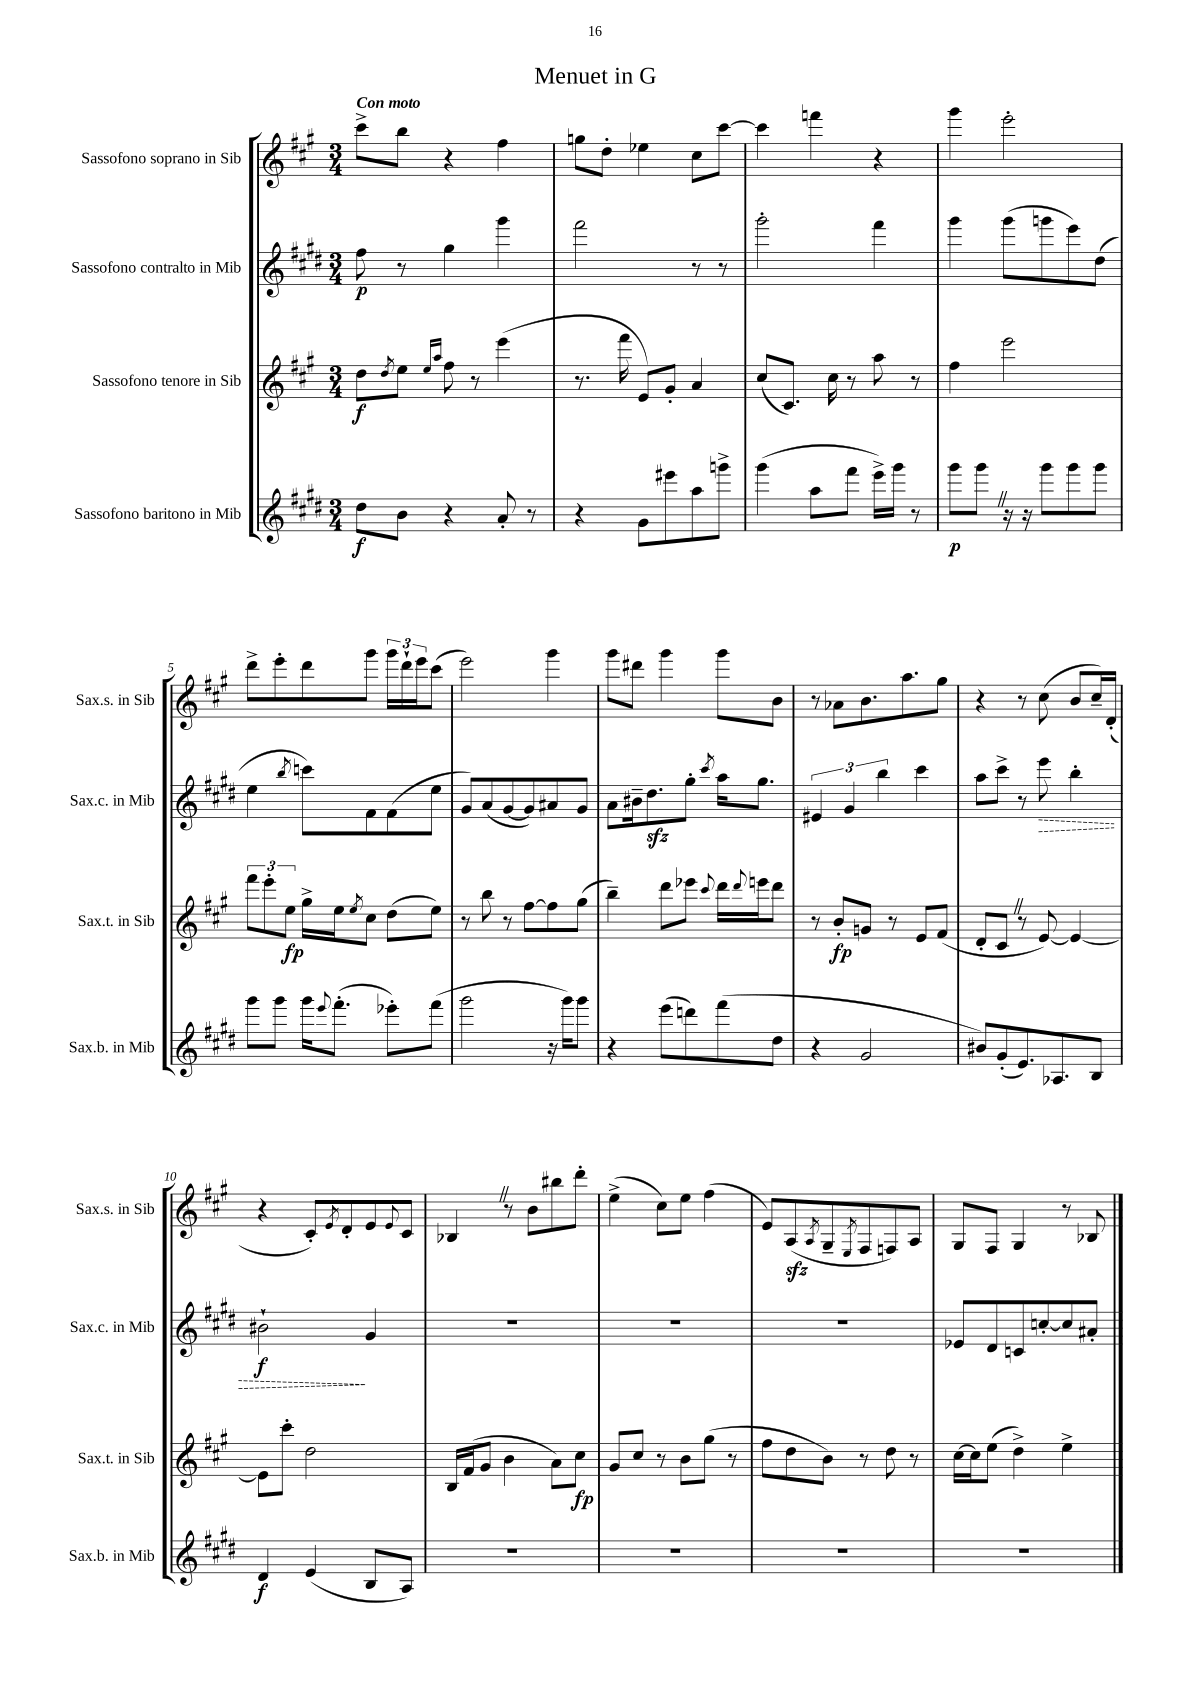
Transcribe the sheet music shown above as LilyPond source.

\header { title = "Menuet in G" }
<<
\new StaffGroup <<
\new Staff = "s0" \with { instrumentName = "Sassofono soprano in Sib" shortInstrumentName = "Sax.s. in Sib" } {
    \clef treble \key a \major \numericTimeSignature \time 3/4 \tempo "Con moto"
    cis'''8-> b''8 r4 fis''4 |
    g''8 d''8-. ees''4 cis''8 cis'''8~ |
    cis'''4 f'''4 r4 |
    gis'''4 e'''2-. |
    d'''8-> e'''8-. d'''8 gis'''8 \tuplet 3/2 { gis'''16 d'''16-! e'''16 } cis'''8( |
    e'''2) gis'''4 |
    gis'''8 dis'''8 gis'''4 gis'''8 b'8 |
    r8 aes'8 b'8. a''8. gis''8 |
    r4 r8 cis''8( b'8 cis''16--) d'16-.( |
    r4 cis'8-.) \acciaccatura { e'8 } d'8-. e'8 \appoggiatura { e'8 } cis'8 |
    bes4 \once \override BreathingSign.text = \markup { \musicglyph "scripts.caesura.straight" } \breathe r8 b'8 bis''8 d'''8-. |
    e''4->( cis''8) e''8 fis''4( |
    e'8) a8\sfz( \acciaccatura { a8 } gis8-- \acciaccatura { e8 } fis8 f8) a8 |
    gis8 fis8 gis4 r8 bes8 \bar "|." |
}
\new Staff = "s1" \with { instrumentName = "Sassofono contralto in Mib" shortInstrumentName = "Sax.c. in Mib" } {
    \clef treble \key e \major \numericTimeSignature \time 3/4
    fis''8\p r8 gis''4 gis'''4 |
    fis'''2 r8 r8 |
    gis'''2-. fis'''4 |
    gis'''4 gis'''8( g'''8 e'''8) dis''8( |
    e''4 \acciaccatura { b''8 } c'''8) fis'8 fis'8( e''8 |
    gis'8) a'8( gis'8~ gis'8) ais'8 gis'8 |
    a'8 bis'16-- dis''8.\sfz gis''8-. \acciaccatura { cis'''8 } a''16 gis''8. |
    \tuplet 3/2 { eis'4 gis'4 b''4 } cis'''4 |
    a''8 cis'''8-> r8 \once \override Hairpin.style = #'dashed-line e'''8\> b''4-. |
    bis'2-!\f\! gis'4 |
    R2. |
    R2. |
    R2. |
    ees'8 dis'8 c'8 c''8~-. c''8 ais'8-. \bar "|." |
}
\new Staff = "s2" \with { instrumentName = "Sassofono tenore in Sib" shortInstrumentName = "Sax.t. in Sib" } {
    \clef treble \key a \major \numericTimeSignature \time 3/4
    d''8\f \acciaccatura { d''8 } e''8 \grace { e''16 a''16 } fis''8 r8 e'''4( |
    r8. fis'''16 e'8) gis'8-. a'4 |
    cis''8( cis'8.) cis''16 r8 a''8 r8 |
    fis''4 e'''2 |
    \tuplet 3/2 { fis'''8 e'''8-. e''8\fp } gis''16-> e''16 \acciaccatura { e''8 } cis''8 d''8( e''8) |
    r8 b''8 r8 fis''8~ fis''8 gis''8( |
    b''4--) d'''8 ees'''8 \appoggiatura { cis'''8 } d'''16 \appoggiatura { d'''8 } e'''16 d'''8 |
    r8 b'8-.\fp g'8 r8 e'8 fis'8( |
    d'8-. cis'8 \once \override BreathingSign.text = \markup { \musicglyph "scripts.caesura.straight" } \breathe r8 e'8~) e'4~ |
    e'8 cis'''8-. d''2 |
    b16 fis'16( gis'8 b'4 a'8) cis''8\fp |
    gis'8 cis''8 r8 b'8 gis''8( r8 |
    fis''8 d''8 b'8) r8 d''8 r8 |
    cis''16~ cis''16 e''8( d''4->) e''4-> \bar "|." |
}
\new Staff = "s3" \with { instrumentName = "Sassofono baritono in Mib" shortInstrumentName = "Sax.b. in Mib" } {
    \clef treble \key e \major \numericTimeSignature \time 3/4
    dis''8\f b'8 r4 a'8-. r8 |
    r4 gis'8 eis'''8 a''8 g'''8-> |
    gis'''4( a''8 fis'''8 e'''16->) gis'''16 r8 |
    gis'''8\p gis'''8 \once \override BreathingSign.text = \markup { \musicglyph "scripts.caesura.straight" } \breathe r16 r16 gis'''8 gis'''8 gis'''8 |
    gis'''8 gis'''8 gis'''16 \appoggiatura { e'''8 } fis'''8.-.( ees'''8-.) fis'''8( |
    gis'''2 r16 gis'''16) gis'''8 |
    r4 e'''8( d'''8) fis'''8( dis''8 |
    r4 gis'2 |
    bis'8) gis'8-.( e'8.) aes8. b8 |
    dis'4\f e'4( b8 a8) |
    R2. |
    R2. |
    R2. |
    R2. \bar "|." |
}
>>
>>
